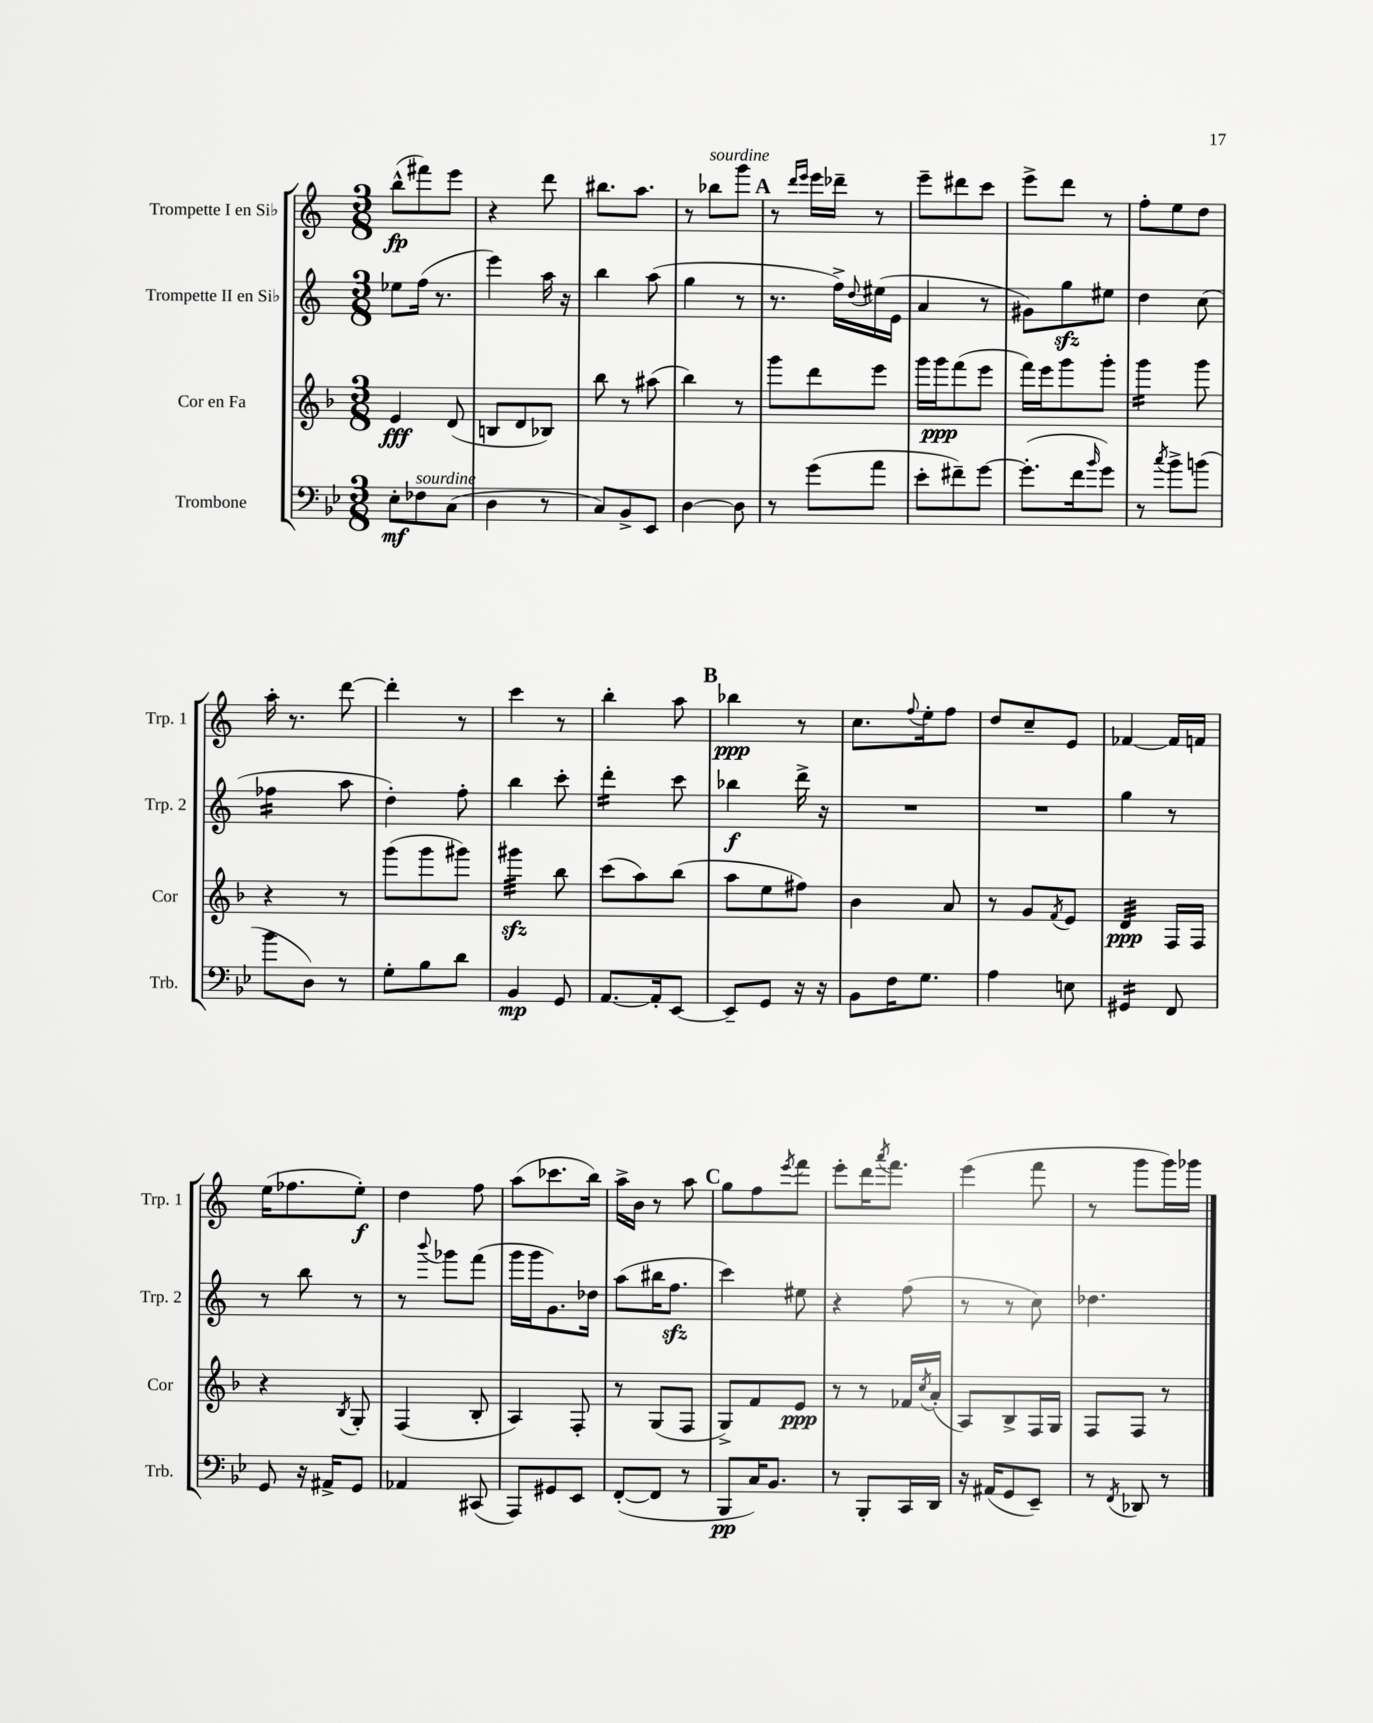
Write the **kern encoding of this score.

**kern	**kern	**kern	**kern
*staff4	*staff3	*staff2	*staff1
*clefF4	*clefG2	*clefG2	*clefG2
*k[b-e-]	*k[b-]	*k[]	*k[]
*M3/8	*M3/8	*M3/8	*M3/8
8E-'	4e	8ee-	(8bb^^
8F-	.	(16ff	8fff#)
.	.	8.r	.
(8C	(8d	.	8eee
=	=	=	=
4D	8B	4eee)	4r
.	8d	.	.
8r	8B-)	16aa	8ddd
.	.	16r	.
=	=	=	=
8C)	8bb-	4bb	8.bb#
8BB-^	8r	.	.
.	.	.	8.aa
8EE-	(8aa#	(8aa	.
=	=	=	=
[4D	4bb-)	4gg	8r
.	.	.	8bb-
8D]	8r	8r	8ggg
=	=	=	=
8r	8ggg	8.r	8r
.	.	.	16qqddd
.	.	.	16qqeee
(8g	8ddd	.	16eee
.	.	16ff^)	16ddd-~
.	.	8qqdd	.
8a	8eee	(16ee#	8r
.	.	16e	.
=	=	=	=
8e-'	16ggg	4a	8eee~
.	16ggg	.	.
8f#~)	(8fff	.	8ddd#
[8g	8eee	8r	8ccc
=	=	=	=
(8.g']	16fff)	8g#)	8eee^
.	16eee	.	.
.	8ggg	8gg	8ddd
16f	.	.	.
16qqb-	.	.	.
8g)	8ggg'	8ee#	8r
=	=	=	=
8r	4ggg	4dd	8ff'
8qcc	.	.	.
8b-^	.	.	8ee
(8b	8ggg	(8cc	8dd
=	=	=	=
8b-	4r	4ff-	16aa'
.	.	.	8.r
8D)	.	.	.
8r	8r	8aa	[8ddd
=	=	=	=
8G'	(8ggg	4dd')	4ddd']
8B-	8ggg	.	.
8d	8ggg#)	8ff'	8r
=	=	=	=
4BB-	4ggg#	4bb	4ccc
8GG	8bb-	8ccc'	8r
=	=	=	=
[8.AA	(8ccc	4ddd'	4bb'
.	8aa)	.	.
16AA']	.	.	.
[8EE-	(8bb-	8ccc	8aa
=	=	=	=
8EE-~]	8aa	4bb-	4bb-
8GG	8ee	.	.
16r	8ff#)	16ddd^	8r
16r	.	16r	.
=	=	=	=
8BB-	4b-	4.r	8.cc
16F	.	.	.
.	.	.	8qqff
8.G	.	.	16ee'
.	8a	.	8ff
=	=	=	=
4A	8r	4.r	8dd
.	8g	.	8cc~
.	8qf	.	.
8E	8e	.	8e
=	=	=	=
4GG#	4d	4gg	[4f-
8FF	16F	8r	16f-]
.	16F	.	16f
=	=	=	=
8GG	4r	8r	(16ee
.	.	.	8.ff-
16r	.	8bb	.
16AA#^	.	.	.
.	8qB-	.	.
8GG	8G'	8r	8ee')
=	=	=	=
4AA-	(4F	8r	4dd
.	.	8qqbbb	.
.	.	8ggg-	.
(8CC#	8B-'	(8fff	8ff
=	=	=	=
8AAA)	4A)	16ggg	(8aa
.	.	16ggg	.
8GG#	.	8.g)	8.ccc-
8EE-	8F'	.	.
.	.	16dd-	16bb)
=	=	=	=
([8FF'	8r	(8aa	16aa^
.	.	.	16b
8FF]	(8G	16bb#	8r
.	.	8.ff	.
8r	8F	.	8aa
=	=	=	=
8BBB-	8G^)	4ccc)	8gg
16C)	8f	.	8ff
8.BB-	.	.	.
.	.	.	8qeee
.	8e	8ee#	8fff
=	=	=	=
8r	8r	4r	8eee'
8BBB-'	8r	.	16ddd
.	.	.	8qaaa
.	.	.	8.fff
16CC	16f-	(8ff	.
.	8qcc	.	.
16DD	(16a'	.	.
=	=	=	=
16r	8A)	8r	(4eee
(16AA#	.	.	.
8GG	8B-^	8r	.
8EE-~)	16F	8cc)	8fff
.	16G	.	.
=	=	=	=
8r	8F	4.dd-	8r
8qFF	.	.	.
8DD-	8F	.	8ggg
8r	8r	.	16ggg)
.	.	.	16ggg-
==	==	==	==
*-	*-	*-	*-
